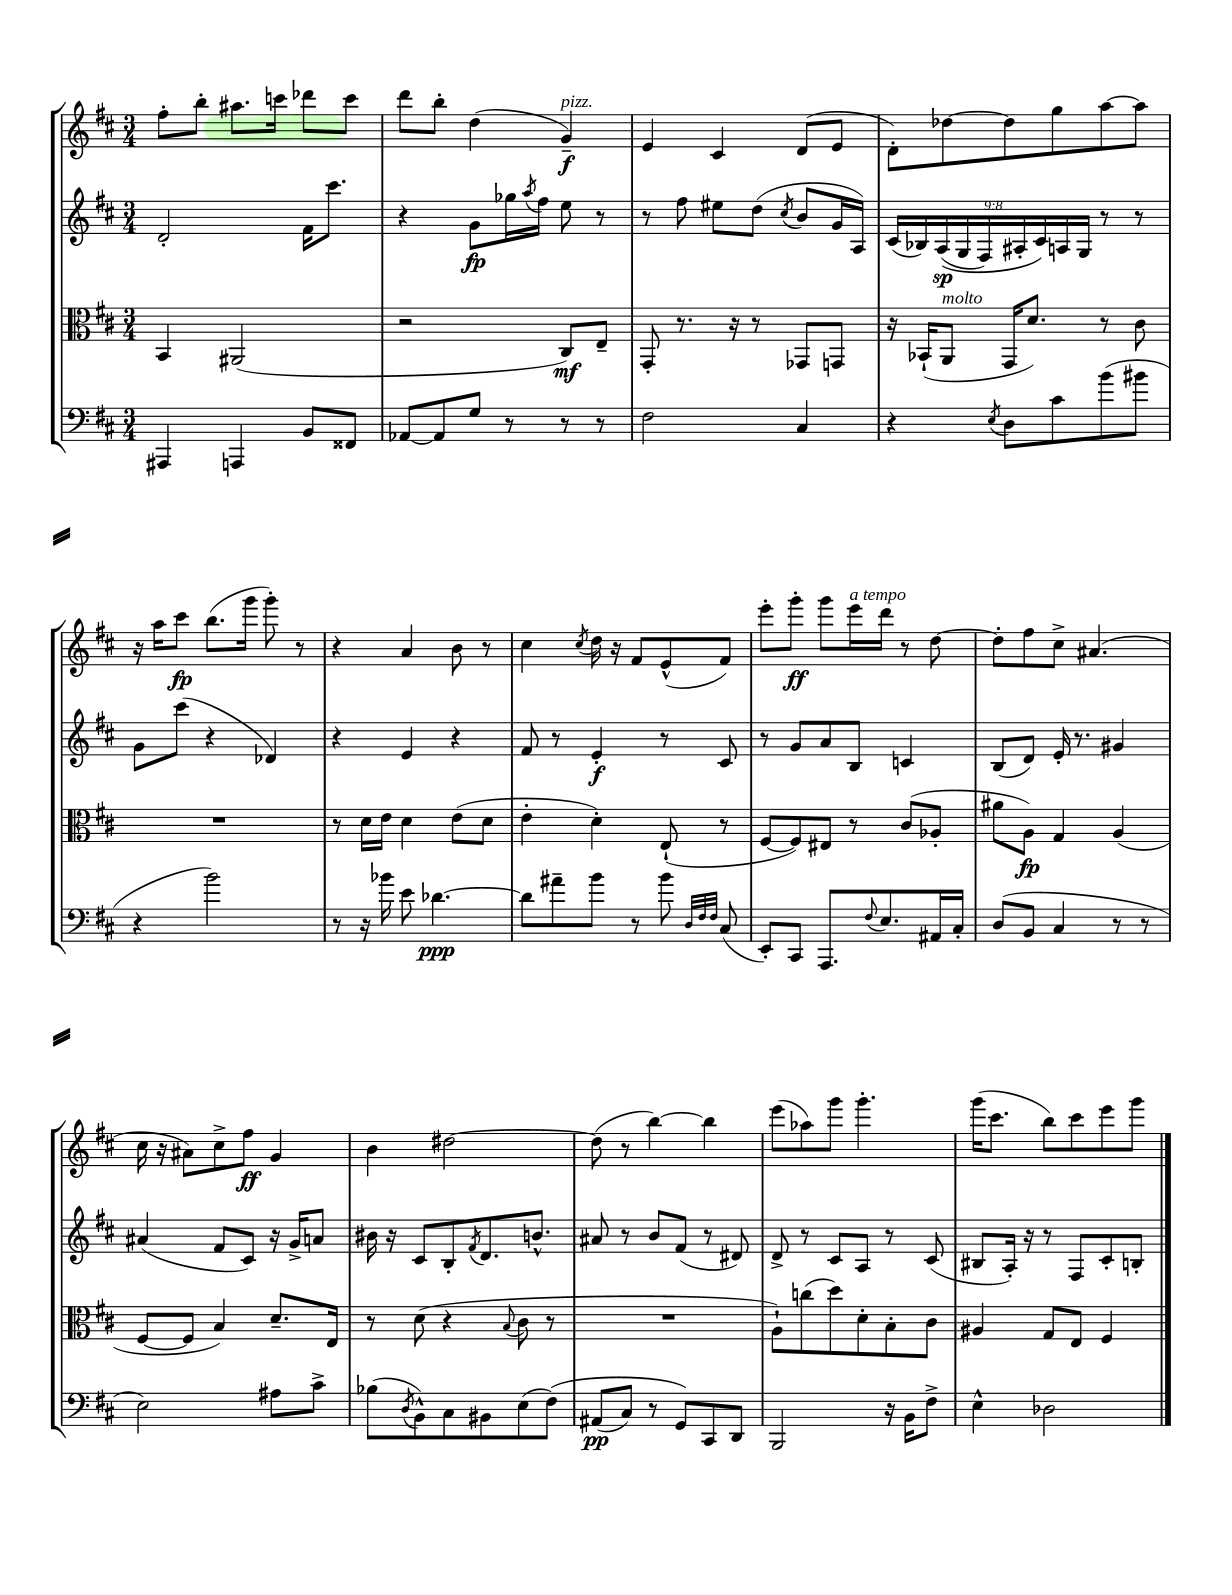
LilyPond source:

<<
\new StaffGroup <<
\new Staff = "s0" {
    \clef treble \key d \major \numericTimeSignature \time 3/4
    fis''8-. b''8-. ais''8. c'''16 des'''8 c'''8 |
    d'''8 b''8-. d''4( g'4--\f^\markup { \italic "pizz." }) |
    e'4 cis'4 d'8( e'8 |
    d'8-.) des''8~ des''8 g''8 a''8~ a''8 |
    r16 a''16 cis'''8\fp b''8.( g'''16 g'''8-.) r8 |
    r4 a'4 b'8 r8 |
    cis''4 \acciaccatura { cis''8 } d''16 r16 fis'8 e'8-^( fis'8) |
    e'''8-. g'''8-.\ff g'''8 e'''16^\markup { \italic "a tempo" } d'''16 r8 d''8~ |
    d''8-. fis''8 cis''8-> ais'4.( |
    cis''16 r16 ais'8) cis''8-> fis''8\ff g'4 |
    b'4 dis''2~ |
    dis''8( r8 b''4~) b''4 |
    e'''8( aes''8) g'''8 g'''4.-. |
    g'''16( cis'''8. b''8) cis'''8 e'''8 g'''8 \bar "|." |
}
\new Staff = "s1" {
    \clef treble \key d \major \numericTimeSignature \time 3/4 \override Staff.TupletNumber.text = #tuplet-number::calc-fraction-text
    d'2-. fis'16 cis'''8. |
    r4 g'8\fp ges''16 \acciaccatura { a''8 } fis''16 e''8 r8 |
    r8 fis''8 eis''8 d''8( \acciaccatura { cis''8 } b'8 g'16 a16) |
    \tuplet 9/8 { cis'16( bes16) a16\sp(\( g16 fis16) ais16-. cis'16\) a16 g16 } r8 r8 |
    g'8 cis'''8( r4 des'4) |
    r4 e'4 r4 |
    fis'8 r8 e'4-.\f r8 cis'8 |
    r8 g'8 a'8 b8 c'4 |
    b8( d'8) e'16-. r8. gis'4 |
    ais'4( fis'8 cis'8) r16 g'16-> a'8 |
    bis'16 r16 cis'8 b8-. \acciaccatura { fis'8 } d'8. b'8.-^ |
    ais'8 r8 b'8 fis'8( r8 dis'8) |
    d'8-> r8 cis'8 a8 r8 cis'8( |
    bis8 a16-.) r16 r8 fis8 cis'8-. b8-. \bar "|." |
}
\new Staff = "s2" {
    \clef alto \key d \major \numericTimeSignature \time 3/4
    b,4 ais,2( |
    r2 cis8\mf) e8-- |
    g,8-. r8. r16 r8 ges,8 g,8 |
    r16 bes,16-!( a,8^\markup { \italic "molto" } g,16 d'8.) r8 cis'8 |
    R2. |
    r8 d'16 e'16 d'4 e'8( d'8 |
    e'4-. d'4-.) e8-!( r8 |
    fis8~ fis8) eis8 r8 cis'8( aes8-. |
    ais'8 a8\fp) g4 a4( |
    fis8~ fis8 b4) d'8.-- e16 |
    r8 d'8( r4 \appoggiatura { b8 } cis'8 r8 |
    R2. |
    a8-!) c''8( d''8) d'8-. b8-. cis'8 |
    ais4 g8 e8 fis4 \bar "|." |
}
\new Staff = "s3" {
    \clef bass \key d \major \numericTimeSignature \time 3/4
    ais,,4 a,,4 b,8 fisis,8 |
    aes,8~ aes,8 g8 r8 r8 r8 |
    fis2 cis4 |
    r4 \acciaccatura { e8 } d8 cis'8 b'8( bis'8 |
    r4 b'2) |
    r8 r16 bes'16 e'8 des'4.~\ppp |
    des'8 ais'8-- b'8 r8 b'8 \grace { d32 fis32 fis32 } cis8( |
    e,8-.) cis,8 a,,8. \appoggiatura { fis8 } e8. ais,16 cis16-. |
    d8( b,8 cis4 r8 r8 |
    e2) ais8 cis'8-> |
    bes8( \acciaccatura { d8 } b,8-^) cis8 bis,8 e8( fis8)\( |
    ais,8\pp( cis8) r8 g,8\) cis,8 d,8 |
    b,,2 r16 b,16 fis8-> |
    e4-^ des2 \bar "|." |
}
>>
>>
\layout { \context { \Score \remove "Bar_number_engraver" } }
